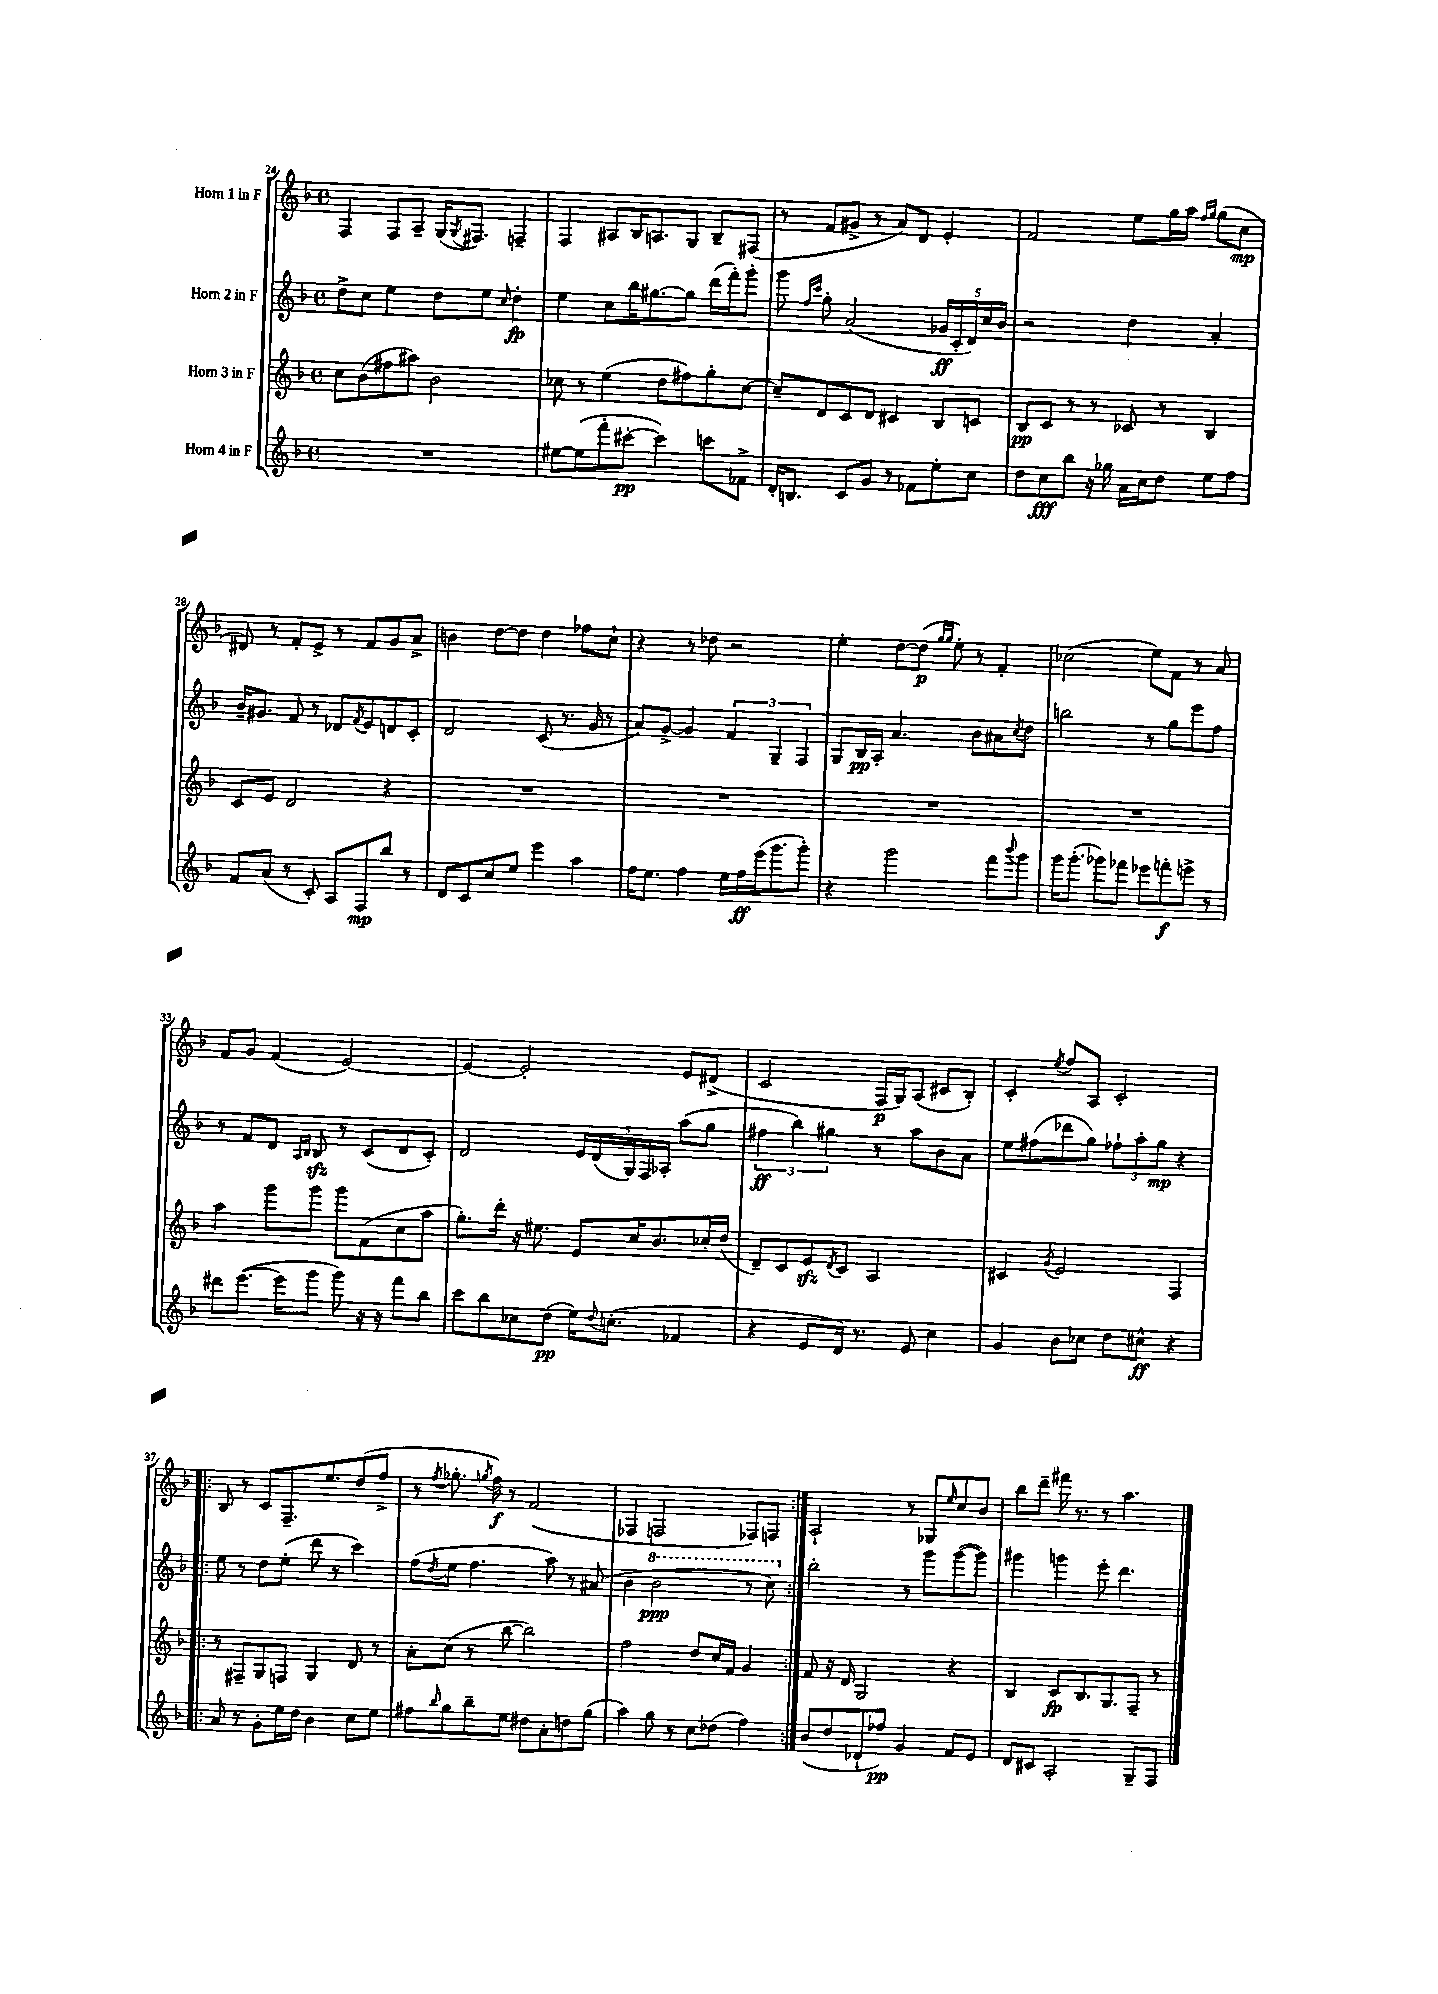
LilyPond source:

<<
\new StaffGroup <<
\new Staff = "s0" \with { instrumentName = "Horn 1 in F" } {
    \clef treble \key f \major \defaultTimeSignature \time 4/4
    f4 f8 a8-- g16( \acciaccatura { g8 } fis8.) f4-- |
    f4 ais8 bes16 a8. g8 bes8-- fis8( |
    r8 f'8 gis'8-> r8 a'8) d'8 e'4-. |
    f'2 e''8 g''16 a''16 \grace { f''16 g''16 } g''8( c''8\mp |
    dis'8) r8 f'8-. e'8-> r8 f'8 g'8 a'8-> |
    b'4 d''8~ d''8 d''4 fes''8 c''8-! |
    r4 r8 des''8 r2 |
    e''4-. d''8~ d''8\p( \grace { g''16 g''16 } e''8-.) r8 f'4-. |
    ces''2( e''8) f'8 r8 a'8 |
    f'8 g'8 f'4( e'2~) |
    e'4~ e'2-. e'8 dis'8->( |
    c'2 f16\p g16) a8( cis'8 bes8-.) |
    c'4-. \acciaccatura { e''8 } f''8 a8 c'2-. |
    \repeat volta 2 { bes8 r8 c'8 f8.-- e''8. d''8( f''8-> |
    r8 \acciaccatura { f''8 } ges''8.-. \acciaccatura { g''8 } f''16\f) r8 f'2( |
    fes4 f2 fes8) f8 | }
    a2-! r8 ges8 \grace { e''16 } c''8 bes'8 |
    bes''8 d'''8-- fis'''16 r8. r8 a''4. \bar "|." |
}
\new Staff = "s1" \with { instrumentName = "Horn 2 in F" } {
    \clef treble \key f \major \defaultTimeSignature \time 4/4
    d''8-> c''8 e''4 d''8 e''8 \grace { c''16 } d''4-.\fp |
    e''4 c''8 bes''16 gis''8.~ gis''8 d'''16( f'''16-.) g'''8-. |
    g'''8 \grace { f''16 c'''16 } g''8-. a'2( \tuplet 5/4 { ges'16\ff c'16-. d'16) c''16 bes'16 } |
    r2 d''4 a'4-. |
    bes'16-- gis'8. f'8 r8 des'8 \acciaccatura { f'8 } e'8 d'8 c'8-. |
    d'2 c'8( r8. g'16 r8 |
    a'8) g'8~-> g'4 \tuplet 3/2 { f'4 g4-- f4 } |
    g8 bes16\pp a16-. a'4. bes'8 ais'8 \acciaccatura { c''8 } d''8 |
    b''2 r8 g''8 e'''8 f''8 |
    r8 f'8 d'8 \grace { a16 bes16 } bes8\sfz r8 c'8( d'8 c'8-.) |
    d'2 \tuplet 5/4 { e'16 d'16( g16) f16 aes16-. } a''8( g''8 |
    \tuplet 3/2 { fis''4\ff bes''4) gis''4 } r8 a''8 bes'8 a'8 |
    e''8 fis''8( des'''8 g''8) \tuplet 3/2 { fes''8-! a''8-. g''8\mp } r4 |
    \repeat volta 2 { e''8 r8 d''8 e''8-.( d'''8 r8 c'''4) |
    f''8( \acciaccatura { d''8 } e''8 f''4. a''8) r8 ais'8( |
    bes'4 \ottava #1 bes''2\ppp r8 c'''8) \ottava #0 | }
    bes''2-. r8 g'''8 g'''8~( g'''8) |
    gis'''4 g'''4 e'''8-. d'''4. \bar "|." |
}
\new Staff = "s2" \with { instrumentName = "Horn 3 in F" } {
    \clef treble \key f \major \defaultTimeSignature \time 4/4
    c''8 bes'8( fis''8 ais''8) bes'2 |
    ces''8 r8 e''4( d''8 fis''8) g''8-. ces''8~ |
    ces''8-- d'8 c'8 d'8 cis'4 bes8 c'8 |
    bes8\pp c'8 r8 r8 ces'8 r8 bes4 |
    c'8 e'8 d'2 r4 |
    R1 |
    R1 |
    R1 |
    R1 |
    a''4 g'''8 g'''8 g'''8 f'8( c''8 a''8 |
    g''8.-.) d'''16-. r16 eis''8. e'8 c''16 bes'8. ces''16-. d''16( |
    d'8--) c'8 e'8\sfz \acciaccatura { d'8 } c'8 a2 |
    cis'4 \acciaccatura { g'8 } e'2 f4 |
    \repeat volta 2 { r8 fis8-- g8 f8 g4 d'8 r8 |
    a'8-. c''8( r8 bes''8~ bes''2) |
    f''2 d''8 c''16 f'16 g'4 | }
    f'8 r16 d'16 g2 r4 |
    bes4 c'8\fp bes8. g8. f8-- r8 \bar "|." |
}
\new Staff = "s3" \with { instrumentName = "Horn 4 in F" } {
    \clef treble \key f \major \defaultTimeSignature \time 4/4
    R1 |
    eis''8~ eis''8( f'''8-. cis'''8~-.\pp cis'''4) c'''8 fes'8-> |
    d'16-. b8. c'8 g'8 r8 fes'8 e''8-. c''8 |
    d''8 c''8\fff bes''8 r16 ges''16 a'16 c''16 d''8 e''8 f''8 |
    f'8 a'8( r8 c'8-.) a8 f8\mp bes''8 r8 |
    d'8 c'8 c''8 e''8 e'''4 a''4 |
    f''16 e''8. f''4 e''16 f''16\ff e'''16( g'''8. g'''8-.) |
    r4 g'''2 f'''8 \appoggiatura { bes'''8 } g'''8 |
    g'''16 g'''8.-.( ges'''8) fes'''8 ees'''8 f'''8-.\f e'''8-> r8 |
    dis'''8 e'''8.~( e'''16 g'''8 g'''8) r16 r16 f'''8 bes''8 |
    c'''8 bes''8 ces''8 d''8\pp( e''16) \appoggiatura { d''8 } c''8.-.( fes'4 |
    r4 e'8 d'16) r8. e'8 c''4 |
    g'4 bes'8 ces''8 d''8 cis''8-^\ff r4 |
    \repeat volta 2 { a'8 r8 g'8-. e''16 d''16 bes'4 c''8 e''8 |
    fis''8 \grace { bes''16 } g''8 bes''8-- e''8 dis''8 a'8-. d''8 g''8( |
    a''4) g''8 r8 c''8 des''8( f''4) | }
    bes'8( d''8 des'8-! fes''8\pp) g'4 f'8 e'8 |
    d'8 cis'8 a2-. g8-- f8 \bar "|." |
}
>>
>>
\layout { \context { \Score currentBarNumber = #24 } }
